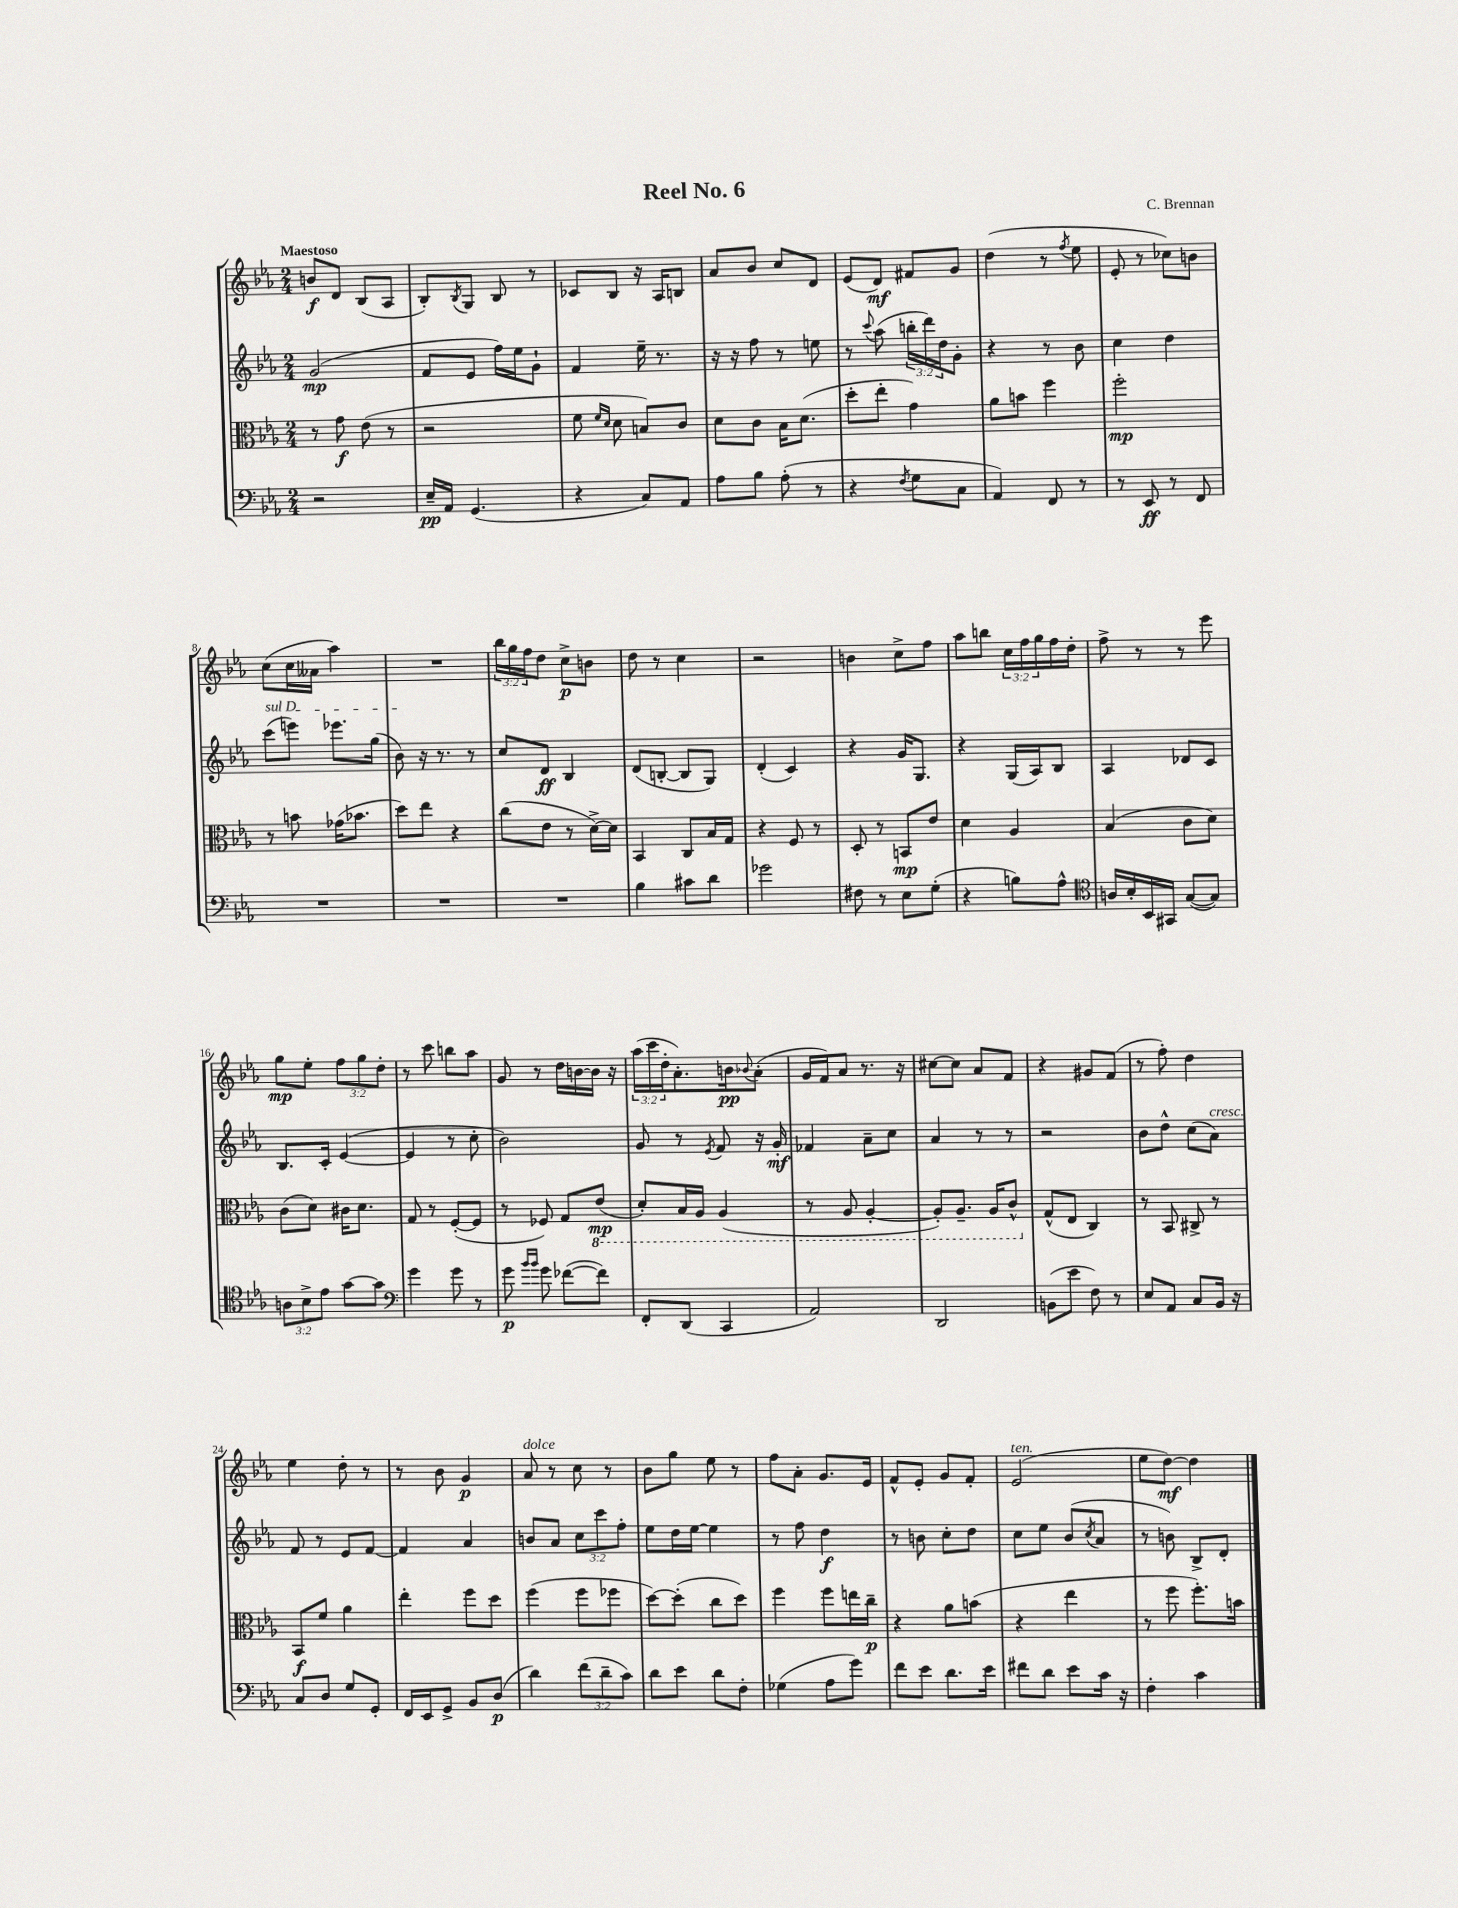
\header { title = "Reel No. 6" composer = "C. Brennan" }
<<
\new StaffGroup <<
\new Staff = "s0" {
    \clef treble \key ees \major \numericTimeSignature \time 2/4 \override Staff.TupletNumber.text = #tuplet-number::calc-fraction-text \tempo "Maestoso"
    b'8\f d'8 bes8( aes8 |
    bes8-.) \acciaccatura { bes8 } g8 bes8 r8 |
    ces'8 bes8 r16 aes16 b8 |
    aes'8 bes'8 c''8 d'8 |
    ees'8( d'8\mf) fis'8 g'8 |
    d''4( r8 \acciaccatura { f''8 } ees''8 |
    ees'8-. r8 ces''8) b'8 |
    c''8( c''16 aeses'16 aes''4) |
    R2 |
    \tuplet 3/2 { bes''16 g''16 f''16 } d''8 c''8->\p b'8 |
    d''8 r8 c''4 |
    r2 |
    b'4 c''8-> f''8 |
    aes''8 b''8 \tuplet 3/2 { c''16 f''16 g''16 } f''16 d''16-. |
    f''8-> r8 r8 ees'''8 |
    g''8\mp ees''8-. \tuplet 3/2 { f''8 g''8 d''8-. } |
    r8 c'''8 b''8 aes''8 |
    g'8 r8 d''16 b'16~ b'16 r16 |
    \tuplet 3/2 { aes''16( c'''16 d''16-. } aes'8.-.) b'16\pp \appoggiatura { bes'8 } aes'8-.( |
    g'16 f'16) aes'8 r8. r16 |
    cis''8~ cis''8 aes'8 f'8 |
    r4 gis'8 f'8( |
    r8 f''8-.) d''4 |
    ees''4 d''8-. r8 |
    r8 bes'8 g'4\p |
    aes'8^\markup { \italic "dolce" } r8 c''8 r8 |
    bes'8 g''8 ees''8 r8 |
    f''8 aes'8-. g'8. ees'16 |
    f'8-^ ees'8-. g'8 f'8-. |
    ees'2^\markup { \italic "ten." }( |
    ees''8 d''8~\mf) d''4 \bar "|." |
}
\new Staff = "s1" {
    \clef treble \key ees \major \numericTimeSignature \time 2/4 \override Staff.TupletNumber.text = #tuplet-number::calc-fraction-text
    g'2\mp( |
    f'8 ees'8 f''16) ees''16 g'8-! |
    f'4 ees''16-- r8. |
    r16 r16 f''8 r8 e''8 |
    r8 \appoggiatura { c'''8 } aes''8( \tuplet 3/2 { b''16-. d'''16) d''16 } g'8-. |
    r4 r8 bes'8 |
    c''4 d''4 |
    \once \override TextSpanner.bound-details.left.text = \markup { \italic "sul D" } c'''8\startTextSpan( e'''8) ees'''8. g''16( |
    bes'8\stopTextSpan) r16 r8. r8 |
    c''8 d'8\ff bes4 |
    d'8( b8~-. b8 g8) |
    d'4-.( c'4) |
    r4 g'16 g8. |
    r4 g16( aes16) bes8 |
    aes4 des'8 c'8 |
    bes8. c'16-. ees'4~( |
    ees'4 r8 c''8-. |
    bes'2) |
    g'8 r8 \acciaccatura { ees'8 } f'8 r16 g'16-.\mf |
    fes'4 aes'8-- c''8 |
    aes'4 r8 r8 |
    r2 |
    bes'8 d''8-^ c''8( aes'8^\markup { \italic "cresc." }) |
    f'8 r8 ees'8 f'8~ |
    f'4 aes'4 |
    b'8 aes'8 \tuplet 3/2 { c''8 c'''8 f''8-. } |
    ees''8 d''16 ees''16~ ees''4 |
    r8 f''8 d''4\f |
    r8 b'8 c''8-. d''8 |
    c''8 ees''8 bes'8( \acciaccatura { c''8 } aes'8 |
    r8 b'8) bes8-> d'8-. \bar "|." |
}
\new Staff = "s2" {
    \clef alto \key ees \major \numericTimeSignature \time 2/4
    r8 g'8\f ees'8( r8 |
    r2 |
    f'8 \grace { f'16 d'16 } d'8 b8) c'8 |
    d'8 c'8 bes16 d'8.( |
    d''8-. ees''8-. g'4) |
    aes'8 b'8 f''4 |
    f''2-.\mp |
    r8 b'8 ges'16( bes'8. |
    d''8) ees''8 r4 |
    c''8( ees'8 r8 d'16~->) d'16 |
    bes,4 c8 bes16 g16 |
    r4 f8 r8 |
    d8-. r8 b,8\mp ees'8 |
    d'4 aes4 |
    bes4( c'8 d'8) |
    c'8( d'8) cis'16 d'8. |
    g8 r8 f8~-.( f8 |
    r8 fes8) g8 \ottava #-1 ees8\mp( |
    d8-.) bes,16 aes,16 aes,4( |
    r8 aes,8 aes,4~-. |
    aes,8-.) aes,8.-- aes,16 c8-^ \ottava #0 |
    g8-^( ees8 c4) |
    r8 bes,8 cis8-> r8 |
    bes,8\f f'8 aes'4 |
    ees''4-. f''8 d''8 |
    f''4( f''8 fes''8 |
    d''8~) d''8-.( c''8 d''8) |
    f''4 f''8 e''16 c''16--\p |
    r4 aes'8 b'8( |
    r4 ees''4 |
    r8 f''8 f''8.-.) b'16 \bar "|." |
}
\new Staff = "s3" {
    \clef bass \key ees \major \numericTimeSignature \time 2/4 \override Staff.TupletNumber.text = #tuplet-number::calc-fraction-text
    r2 |
    ees16--\pp aes,16 g,4.( |
    r4 c8) aes,8 |
    aes8 bes8 aes8-.( r8 |
    r4 \acciaccatura { f8 } g8 c8 |
    aes,4) f,8 r8 |
    r8 ees,8\ff r8 f,8 |
    R2 |
    R2 |
    R2 |
    bes4 cis'8 d'8 |
    ges'2 |
    fis8 r8 ees8 g8-.( |
    r4 b8) aes8-^ |
    \clef tenor a16 bes16-. bes,16 gis,16 g8~( g8) |
    \tuplet 3/2 { a8 bes8-> ees'8 } g'8~ g'8 |
    \clef bass g'4 g'8 r8 |
    g'8\p \grace { bes'16 bes'16 } g'8 fes'8~( fes'8) |
    f,8-. d,8( c,4 |
    aes,2) |
    d,2 |
    b,8( ees'8 f8) r8 |
    ees8 aes,8 c8 bes,16 r16 |
    c8 d8 g8 g,8-. |
    f,16 ees,16 g,8-> bes,8 d8\p( |
    d'4) \tuplet 3/2 { f'8( d'8-- c'8) } |
    d'8 ees'8 d'8 f8-. |
    ges4( aes8 g'8) |
    f'8 ees'8 d'8. ees'16 |
    fis'8 d'8 ees'8 c'16 r16 |
    f4-. c'4 \bar "|." |
}
>>
>>
